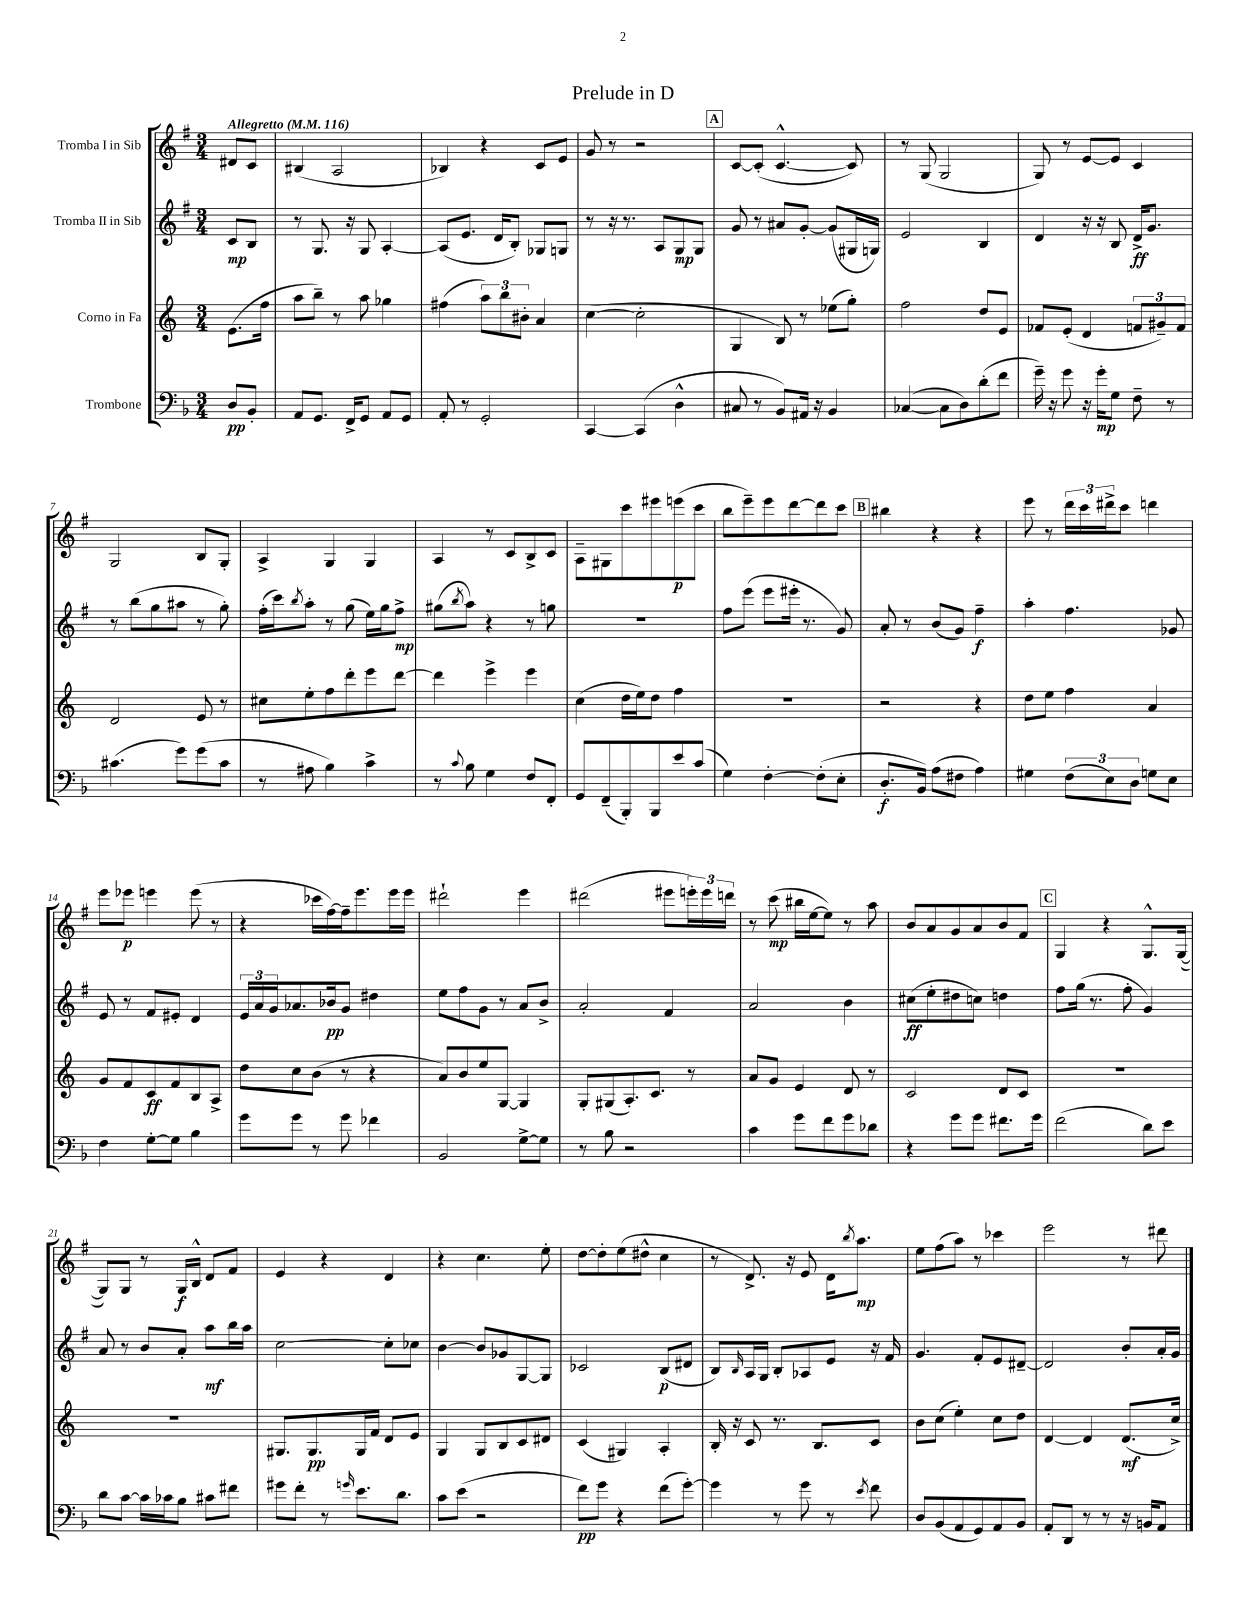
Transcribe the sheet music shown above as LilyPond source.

\header { title = "Prelude in D" }
<<
\new StaffGroup <<
\new Staff = "s0" \with { instrumentName = "Tromba I in Sib" } {
    \clef treble \key g \major \numericTimeSignature \time 3/4 \partial 4 \tempo "Allegretto" 4 = 116
    dis'8 c'8 |
    bis4( a2 |
    bes4) r4 c'8 e'8 |
    g'8 r8 r2 |
    \mark \markup { \box "A" } c'8~ c'8-.( c'4.~-^ c'8) |
    r8 g8( g2 |
    g8) r8 e'8~ e'8 c'4 |
    g2 b8 g8-. |
    a4-> g4 g4 |
    a4 r8 c'8 b8-> c'8 |
    a8-- gis8 c'''8 eis'''8 e'''8\p( c'''8 |
    b''8 e'''8--) e'''8 d'''8~ d'''8 c'''8 |
    \mark \markup { \box "B" } bis''4 r4 r4 |
    e'''8 r8 \tuplet 3/2 { d'''16 c'''16 dis'''16-> } c'''8 d'''4 |
    e'''8 ees'''8\p e'''4 e'''8( r8 |
    r4 ces'''16 fis''16~) fis''16-- e'''8. e'''16 e'''16 |
    dis'''2-! e'''4 |
    dis'''2( eis'''8 \tuplet 3/2 { e'''16-.) e'''16 d'''16 } |
    r8 c'''8\mp( bis''16 e''16~ e''8) r8 a''8 |
    b'8 a'8 g'8 a'8 b'8 fis'8 |
    \mark \markup { \box "C" } g4 r4 g8.-^ g16~( |
    g8) g8 r8 g16\f b16-^ d'8 fis'8 |
    e'4 r4 d'4 |
    r4 c''4. e''8-. |
    d''8~ d''8-. e''8( dis''8-^ c''4 |
    r8 d'8.->) r16 e'8 d'16 \acciaccatura { b''8 } a''8.\mp |
    e''8 fis''8( a''8) r8 ces'''4 |
    e'''2 r8 dis'''8 \bar "|." |
}
\new Staff = "s1" \with { instrumentName = "Tromba II in Sib" } {
    \clef treble \key g \major \numericTimeSignature \time 3/4 \partial 4
    c'8\mp b8 |
    r8 g8. r16 g8 a4~-. |
    a8( e'8. d'16 b8-.) ges8 g8 |
    r8 r16 r8. a8 g8\mp g8 |
    \mark \markup { \box "A" } g'8 r8 ais'8 g'8~-. g'8( gis16 g16) |
    e'2 b4 |
    d'4 r16 r16 b8 d'16->\ff g'8. |
    r8 b''8( g''8 ais''8 r8 g''8-.) |
    fis''16-.( c'''16) \acciaccatura { b''8 } a''8-. r8 g''8( e''16) g''16 fis''8->\mp |
    gis''8( \acciaccatura { b''8 } a''8) r4 r8 g''8 |
    R2. |
    fis''8 e'''8( e'''8 eis'''16-. r8. g'8) |
    \mark \markup { \box "B" } a'8-. r8 b'8( g'8) fis''4--\f |
    a''4-. fis''4. ges'8 |
    e'8 r8 fis'8 eis'8-. d'4 |
    \tuplet 3/2 { e'16 a'16 g'16 } aes'8. bes'16\pp g'8 dis''4 |
    e''8 fis''8 g'8 r8 a'8 b'8-> |
    a'2-. fis'4 |
    a'2 b'4 |
    cis''8\ff( e''8-. dis''8 c''8) d''4 |
    \mark \markup { \box "C" } fis''8 g''16( r8. fis''8-. g'4) |
    a'8 r8 b'8 a'8-. a''8\mf b''16 a''16 |
    c''2~ c''8-. ces''8 |
    b'4~ b'8 ges'8 g8~ g8 |
    ces'2 b8\p( dis'8 |
    b8) \grace { b16 } a16 g16 b8-. aes8 e'8 r16 fis'16 |
    g'4. fis'8-. e'8 dis'8~-- |
    dis'2 b'8-. a'16-. g'16 \bar "|." |
}
\new Staff = "s2" \with { instrumentName = "Corno in Fa" } {
    \clef treble \key c \major \numericTimeSignature \time 3/4 \partial 4
    e'8.( f''16 |
    a''8 b''8--) r8 a''8 ges''4 |
    fis''4( \tuplet 3/2 { a''8) b''8 bis'8-. } a'4 |
    c''4~( c''2-. |
    \mark \markup { \box "A" } g4 b8) r8 ees''8( g''8-.) |
    f''2 d''8 e'8 |
    fes'8 e'8-.( d'4 \tuplet 3/2 { f'8 gis'8--) f'8 } |
    d'2 e'8 r8 |
    cis''8 e''8-. f''8 d'''8-. e'''8 d'''8~ |
    d'''4 e'''4-> e'''4 |
    c''4( d''16 e''16) d''8 f''4 |
    R2. |
    \mark \markup { \box "B" } r2 r4 |
    d''8 e''8 f''4 a'4 |
    g'8 f'8 c'8\ff f'8 b8 a8-> |
    d''8 c''8 b'8( r8 r4 |
    a'8) b'8 e''8 g8~ g4 |
    g8-. gis8( a8.-.) c'8. r8 |
    a'8 g'8 e'4 d'8 r8 |
    c'2 d'8 c'8 |
    \mark \markup { \box "C" } R2. |
    R2. |
    gis8. gis8.\pp gis16 f'16 d'8 e'8 |
    g4 g8 b8 c'8 dis'8 |
    c'4( gis4) a4-. |
    b16-. r16 c'8 r8. b8. c'8 |
    b'8 c''8( e''4-.) c''8 d''8 |
    d'4~ d'4 d'8.\mf( c''16->) \bar "|." |
}
\new Staff = "s3" \with { instrumentName = "Trombone" } {
    \clef bass \key f \major \numericTimeSignature \time 3/4 \partial 4
    d8\pp bes,8-. |
    a,8 g,8. f,16-> g,8 a,8 g,8 |
    a,8-. r8 g,2-. |
    c,4~ c,4( d4-^ |
    \mark \markup { \box "A" } cis8 r8 bes,8) ais,16 r16 bes,4 |
    ces4~( ces8 d8) d'8-.( f'8 |
    g'16--) r16 g'8 r16 g'16-.\mp g8 f8-- r8 |
    cis'4.( g'8) g'8( cis'8 |
    r8 ais8 bes4) c'4-> |
    r8 \appoggiatura { c'8 } bes8 g4 f8 f,8-. |
    g,8 f,8--( bes,,8-.) bes,,8 e'8 c'8( |
    g4) f4~-. f8-.( e8-. |
    \mark \markup { \box "B" } d8.-.\f bes,16) a8( fis8 a4) |
    gis4 \tuplet 3/2 { f8( e8) d8 } g8 e8 |
    f4 g8~-. g8 bes4 |
    g'8 g'8 r8 g'8 fes'4 |
    bes,2 g8~-> g8 |
    r8 bes8 r2 |
    c'4 g'8 f'8 g'8 des'8 |
    r4 g'8 g'8 fis'8. g'16 |
    \mark \markup { \box "C" } f'2( d'8) e'8 |
    d'8 c'8~ c'16 ces'16 bes8 cis'8 fis'8 |
    gis'8 f'8-. r8 \grace { g'16 } e'8. d'8. |
    c'8 e'8( r2 |
    f'8\pp) g'8 r4 f'8( g'8~-.) |
    g'4 r8 g'8 r8 \acciaccatura { e'8 } f'8 |
    d8 bes,8( a,8 g,8) a,8 bes,8 |
    a,8-. d,8 r8 r8 r16 b,16 a,8 \bar "|." |
}
>>
>>
